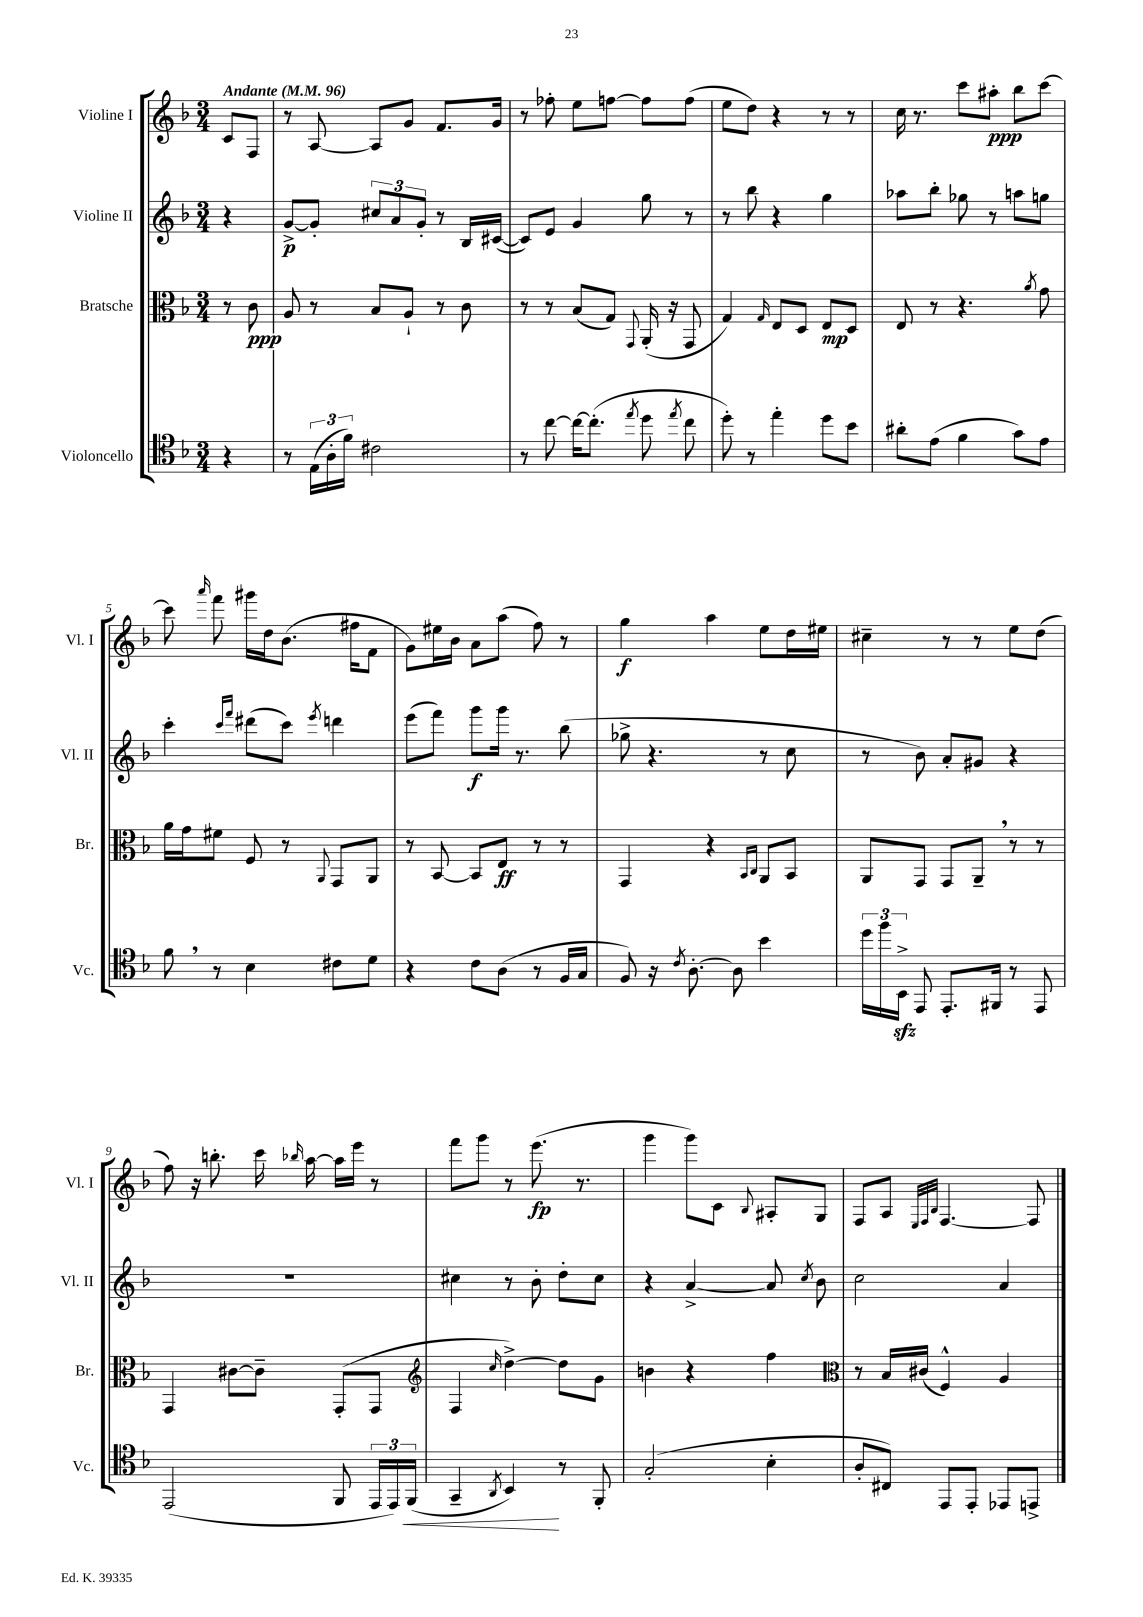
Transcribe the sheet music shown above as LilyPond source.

<<
\new StaffGroup <<
\new Staff = "s0" \with { instrumentName = "Violine I" shortInstrumentName = "Vl. I" } {
    \clef treble \key f \major \numericTimeSignature \time 3/4 \partial 4 \tempo "Andante" 4 = 96
    \autoBeamOff c'8[ f8] |
    r8 a8~ a8[ g'8] f'8.[ g'16] |
    r8 fes''8-. e''8[ f''8]~ f''8[ f''8]( |
    e''8[ d''8]) r4 r8 r8 |
    c''16 r8. c'''8[ ais''8]-.\ppp bes''8[ c'''8]~ |
    c'''8 \grace { a'''16 } f'''8 gis'''16[ d''16 bes'8.]( fis''16[ f'8] |
    g'8[) eis''16 bes'16] a'8[ a''8]( f''8) r8 |
    g''4\f a''4 e''8[ d''16 eis''16] |
    cis''4-- r8 r8 e''8[ d''8]( |
    f''8) r16 b''8.-. c'''16 \grace { bes''16 } a''16~ a''16[ e'''16] r8 |
    f'''8[ g'''8] r8 e'''8.\fp( r8. |
    g'''4 g'''8[) c'8] \appoggiatura { bes8 } ais8[-. g8] |
    f8[ a8] \grace { e32[ f32 bes32] } f4.~ f8 \bar "|." |
}
\new Staff = "s1" \with { instrumentName = "Violine II" shortInstrumentName = "Vl. II" } {
    \clef treble \key f \major \numericTimeSignature \time 3/4 \partial 4
    \autoBeamOff r4 |
    g'8[~->\p g'8]-. \tuplet 3/2 { cis''8[ a'8 g'8]-. } r8 bes16[ cis'16]~( |
    cis'8[) e'8] g'4 g''8 r8 |
    r8 bes''8 r4 g''4 |
    aes''8[ bes''8]-. ges''8 r8 a''8[ g''8] |
    c'''4-. \grace { c'''16[ f'''16] } dis'''8[( c'''8]) \acciaccatura { e'''8 } d'''4 |
    e'''8[( f'''8]) g'''8[\f g'''16] r8. bes''8( |
    ges''8-> r4. r8 c''8 |
    r8 bes'8) a'8[-. gis'8] r4 |
    R2. |
    cis''4 r8 bes'8-. d''8[-. cis''8] |
    r4 a'4~-> a'8 \acciaccatura { c''8 } bes'8 |
    c''2 a'4 \bar "|." |
}
\new Staff = "s2" \with { instrumentName = "Bratsche" shortInstrumentName = "Br." } {
    \clef alto \key f \major \numericTimeSignature \time 3/4 \partial 4
    \autoBeamOff r8 c'8\ppp |
    a8 r8 bes8[ a8]-! r8 c'8 |
    r8 r8 bes8[( g8]) \appoggiatura { g,8 } a,16-.( r16 g,8 |
    g4) \grace { g16 } e8[ d8] e8[\mp d8] |
    e8 r8 r4. \acciaccatura { a'8 } g'8 |
    a'16[ g'16 fis'8] f8 r8 \appoggiatura { a,8 } g,8[ a,8] |
    r8 bes,8~ bes,8[ e8]\ff r8 r8 |
    g,4 r4 \grace { bes,16[ c16] } a,8[ bes,8] |
    a,8[ g,8] g,8[ a,8]-- \breathe r8 r8 |
    g,4 cis'8[~ cis'8]-- g,8[-.( g,8] |
    \clef treble f4 \grace { c''16 } d''4~->) d''8[ g'8] |
    b'4 r4 f''4 |
    \clef alto r8 bes16[ cis'16]( f4-^) a4 \bar "|." |
}
\new Staff = "s3" \with { instrumentName = "Violoncello" shortInstrumentName = "Vc." } {
    \clef tenor \key f \major \numericTimeSignature \time 3/4 \partial 4
    \autoBeamOff r4 |
    r8 \tuplet 3/2 { e16[( a16-. f'16]) } cis'2 |
    r8 c''8~ c''16[~ c''8.]-.( \acciaccatura { e''8 } d''8 \acciaccatura { e''8 } c''8 |
    d''8-.) r8 e''4-. d''8[ bes'8] |
    ais'8[-. e'8]( f'4 g'8[) e'8] |
    f'8 \breathe r8 bes4 cis'8[ d'8] |
    r4 c'8[ a8]( r8 f16[ g16] |
    f8) r16 \acciaccatura { c'8 } a8.~-. a8 bes'4 |
    \tuplet 3/2 { d''16[ f''16 bes,16]->\sfz } e,8 e,8.[-. fis,16] r8 e,8 |
    e,2( f,8 \tuplet 3/2 { e,16[ e,16) f,16]\<( } |
    g,4-- \acciaccatura { a,8 } bes,4\!) r8 f,8-. |
    g2-.( bes4-. |
    a8[-. cis8]) e,8[ e,8]-. ees,8[ e,8]-> \bar "|." |
}
>>
>>
